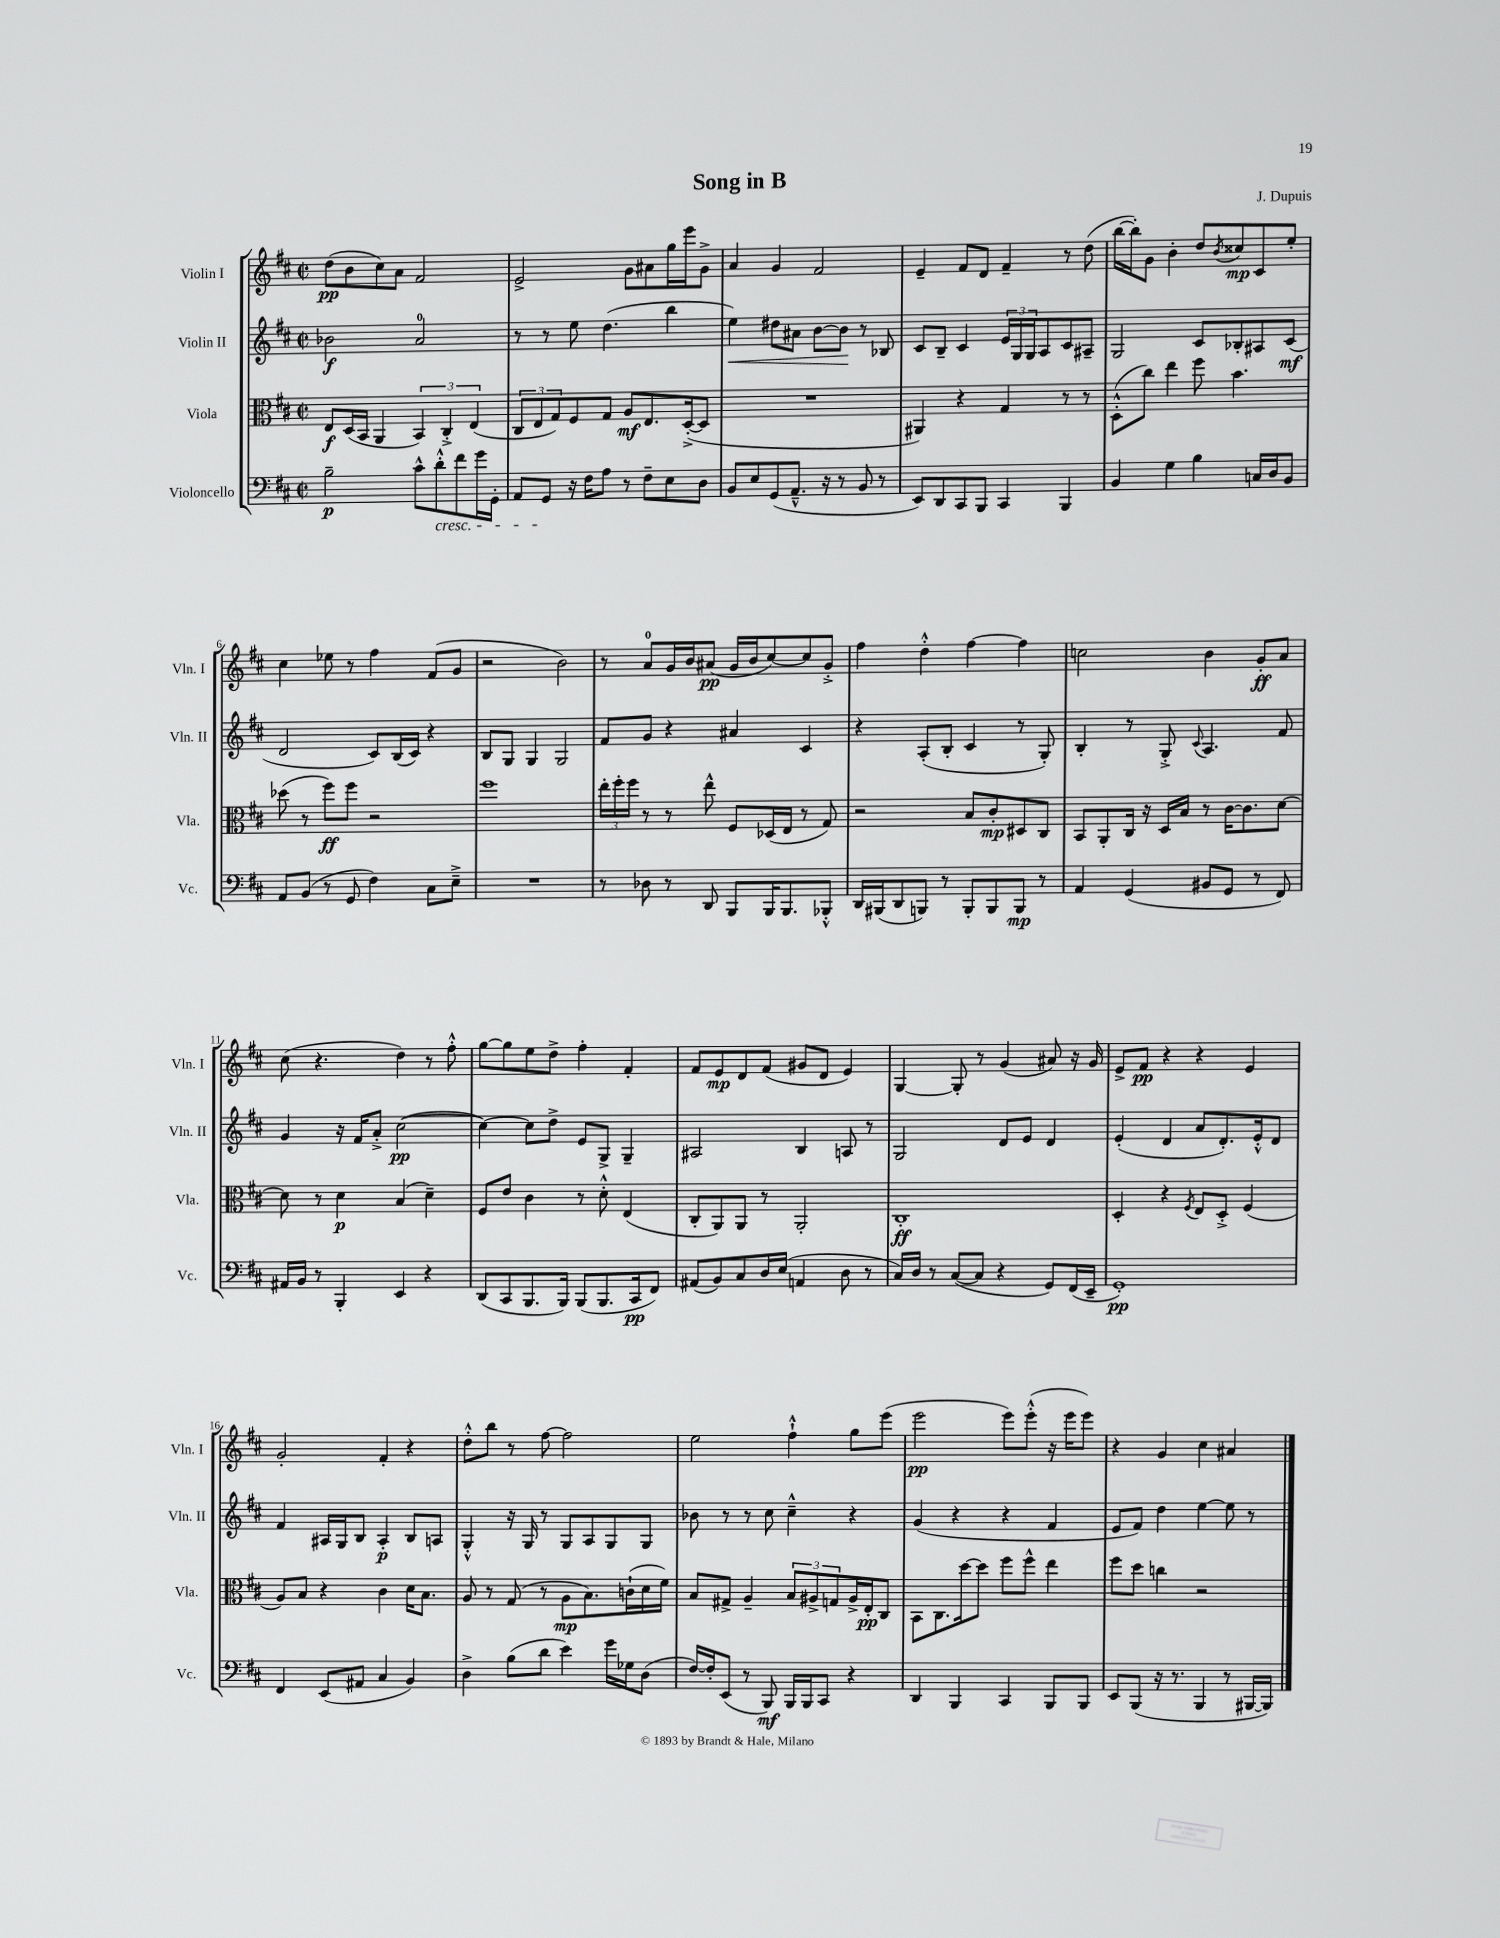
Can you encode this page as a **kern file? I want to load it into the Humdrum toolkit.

**kern	**kern	**kern	**kern
*staff4	*staff3	*staff2	*staff1
*clefF4	*clefC3	*clefG2	*clefG2
*k[f#c#]	*k[f#c#]	*k[f#c#]	*k[f#c#]
*M2/2	*M2/2	*M2/2	*M2/2
*met(c|)	*met(c|)	*met(c|)	*met(c|)
2B~	8E	2b-	(8dd
.	(16D	.	8b
.	16BB	.	.
.	4AA	.	8cc#)
.	.	.	8a
8c#^^	6BB)	2a	2f#
8d'^^	.	.	.
.	6C#'^	.	.
8f#	.	.	.
.	(6E	.	.
16g	.	.	.
16GG'	.	.	.
=	=	=	=
8AA	12C#	8r	2e^
.	12E	.	.
8GG	.	8r	.
.	12G)	.	.
16r	8F#	8ee	.
16F#	.	.	.
8A	8G	(4.dd	.
8r	8A	.	8g
8F#~	8.E	.	8a#
8E	.	4bb	16gg
.	([16D'^	.	16eee
8D	8D]	.	8g^
=	=	=	=
8BB	1r	4ee)	4a
8E	.	.	.
(8GG	.	8dd#	4g
8.AA~^^	.	8a#	.
.	.	[8b	2f#
16r	.	.	.
8r	.	8b]	.
8BB	.	8r	.
8r	.	8B-	.
=	=	=	=
8EE)	4AA#)	8c#	4e~
8DD	.	8B~	.
8CC#	4r	4c#	8f#
8BBB	.	.	8d
4CC#	4G	24e	4f#~
.	.	24G	.
.	.	24G	.
.	.	8A	.
4BBB	8r	8c#	8r
.	8r	8A#~	(8dd
=	=	=	=
4BB	(8D'^^	2G	[16bb
.	.	.	16bb'])
.	8cc#)	.	8g
4G	4ee	.	4b'
4B	8ff#	8c#	8dd
.	.	.	8qb
.	4.b	8B-'	8cc##
16C	.	8A#	8c#
16D	.	.	.
8BB	.	(8c#	8ee'
=	=	=	=
8AA	(8dd-	2d	4cc#
(8BB	8r	.	.
8r	8ff#)	.	8ee-
8GG	8ff#	.	8r
4F#)	2r	8c#)	4ff#
.	.	(16B	.
.	.	16c#)	.
8C#	.	4r	(8f#
8E~^	.	.	8g
=	=	=	=
1r	1ff#	8B	2r
.	.	8G	.
.	.	4G	.
.	.	2G	2b)
=	=	=	=
8r	24ee'	8f#	8r
.	24ff#'	.	.
.	24ff#	.	.
8D-	8r	8g	8a
8r	8r	4r	16g
.	.	.	16b
8DD	8ee^^	.	(8a#
8BBB	8F#	4a#	16g
.	.	.	16b
16BBB	(16D-	.	[8cc#)
8.BBB	16E	.	.
.	8r	4c#	8cc#]
8BBB-'^^	8G)	.	8g'^
=	=	=	=
16DD	2r	4r	4ff#
(16BBB#	.	.	.
8DD	.	.	.
8BBB)	.	(8A'	4dd'^^
8r	.	8B'	.
8BBB'	8B	4c#	[4ff#
8BBB	8c#'	.	.
8BBB	8D#	8r	4ff#]
8r	8C#	8G')	.
=	=	=	=
4AA	8BB	4B'	2cc
.	8AA'	.	.
(4GG	16C#	8r	.
.	16r	.	.
.	16D	8G'^	.
.	16B	.	.
.	.	8qqc#	.
8BB#	8r	4.A	4b
8GG	[16c#	.	.
.	8.c#]	.	.
8r	.	.	8g'
8FF#)	[8d	8f#	8a
=	=	=	=
16AA#	8d]	4g	(8cc#
16BB	.	.	.
8r	8r	.	4.r
4BBB'	4d	16r	.
.	.	16f#	.
.	.	8a'^	.
4EE	(4B	([2cc#	4dd)
4r	4d~)	.	8r
.	.	.	8ff#'^^
=	=	=	=
(8DD	8F#	4cc#_)	[8gg
8CC#	8e	.	8gg]
8.BBB	4c#	8cc#]	8ee
.	.	8dd^	8dd^
16BBB)	.	.	.
(8BBB	8r	8e	4ff#'
8.BBB	8d'^^	8G^	.
.	(4E	4G~	4f#'
16CC#	.	.	.
8FF#)	.	.	.
=	=	=	=
(8AA#	8C#'	2A#	8f#
8BB)	8AA)	.	8e
8C#	8AA	.	8d
16D	8r	.	(8f#
(16E	.	.	.
4AA	2AA'	4B	8g#
.	.	.	8d
8D	.	8A	4e)
8r	.	8r	.
=	=	=	=
16C#)	1C#'	2G	[4G
16D	.	.	.
8r	.	.	.
([8C#	.	.	8G']
8C#]	.	.	8r
4r	.	8d	(4g
.	.	8e	.
8GG)	.	4d	8a#)
(16FF#	.	.	16r
16EE~	.	.	16g
=	=	=	=
1GG')	4D'	(4e'	8e^
.	.	.	8f#
.	4r	4d	4r
.	8qF#	.	.
.	8E	8a	4r
.	8D'^	8.d')	.
.	(4F#	.	4e
.	.	16e'^^	.
.	.	8d	.
=	=	=	=
4FF#	8A)	4f#	2g'
.	8B	.	.
(8EE	4r	16A#	.
.	.	16G	.
8AA#	.	8B	.
4C#	4c#	4A#'	4f#'
4BB)	16d	8B	4r
.	8.B	.	.
.	.	8A	.
=	=	=	=
4D^	8A	4G'^^	8dd'^^
.	8r	.	8bb
(8B	(8G	16r	8r
.	.	16G	.
8d	8r	8r	[8ff#
4e)	8A	8G	2ff#]
.	8.B)	8A	.
16g	.	8G	.
16G-	(16c`	.	.
(8D	16d	8G	.
.	16f#)	.	.
=	=	=	=
[16F#)	8B	8b-	2ee
16F#']	.	.	.
(8EE	8G#^	8r	.
8r	4A~	8r	.
8BBB)	.	8cc#	.
16BBB	12B	4cc#~^^	4ff#`^^
16BBB	.	.	.
.	12A#^	.	.
8CC#	.	.	.
.	12G	.	.
4r	16A#^	4r	8gg
.	16E'	.	.
.	8C#	.	(8eee
=	=	=	=
4DD	8BB	(4g	2eee
.	8.C#	.	.
4BBB	.	4r	.
.	[16dd	.	.
.	8dd]	.	.
4CC#	8ff#	4r	8eee)
.	8ff#^^	.	(8eee'^^
8BBB	4ee	4f#	16r
.	.	.	16eee
8BBB	.	.	8eee)
=	=	=	=
8EE	8ff#	8e	4r
(8BBB	8dd	8f#)	.
16r	4cc	4dd	4g
8.r	.	.	.
4BBB	2r	[4ee	4cc#
8r	.	8ee]	4a#
[16BBB#	.	8r	.
16BBB#])	.	.	.
==	==	==	==
*-	*-	*-	*-
